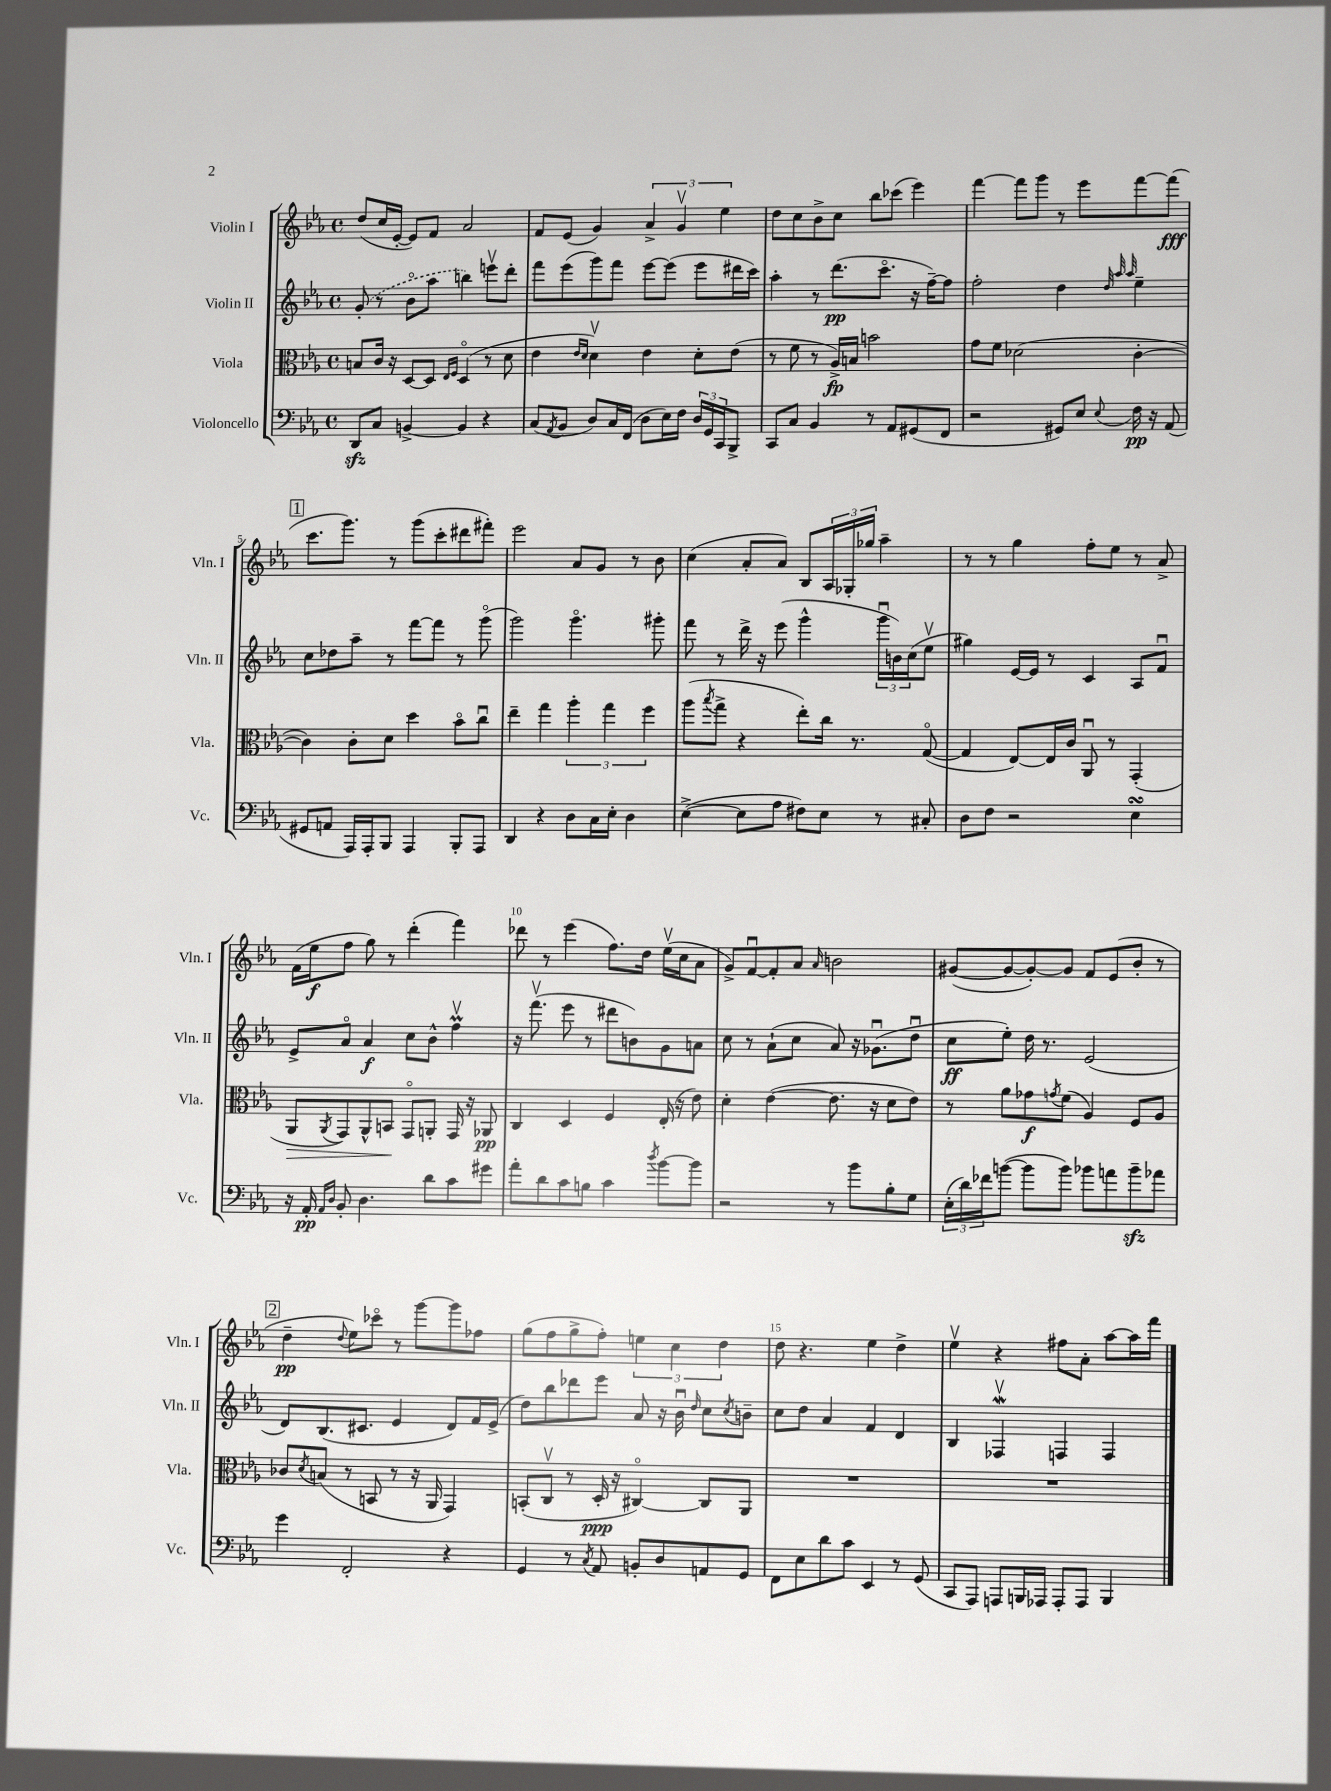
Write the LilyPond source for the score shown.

<<
\new StaffGroup <<
\new Staff = "s0" \with { instrumentName = "Violin I" shortInstrumentName = "Vln. I" } {
    \clef treble \key ees \major \defaultTimeSignature \time 4/4
    d''8( c''16 ees'16~-. ees'8) f'8 aes'2 |
    f'8 ees'8( g'4) \tuplet 3/2 { aes'4-> g'4\upbow ees''4 } |
    d''8 c''8 bes'8-> c''8 bes''8 ces'''8( ees'''4) |
    f'''4~ f'''8 g'''8 r8 ees'''8 f'''8~ f'''8\fff( |
    \mark \markup { \box "1" } c'''8. g'''8.) r8 g'''8( c'''8-. dis'''8 fis'''8-.) |
    ees'''2 aes'8 g'8 r8 bes'8 |
    c''4( aes'8-. aes'8) bes8 \tuplet 3/2 { aes16 ges16-. ges''16 } aes''4-- |
    r8 r8 g''4 f''8-. ees''8 r8 aes'8-> |
    f'16( ees''16\f f''8 g''8) r8 d'''4-.( f'''4) |
    des'''8 r8 ees'''4( f''8.) d''16 ees''16\upbow( c''16 aes'8 |
    g'8->) f'8~\downbow f'8-. aes'8 \grace { aes'16 } b'2 |
    gis'8~( gis'8~ gis'8~-.) gis'8 f'8 ees'8( bes'8-. r8 |
    \mark \markup { \box "2" } d''4--\pp \appoggiatura { d''8 } ees''8) ces'''8\flageolet r8 g'''8~ g'''8 fes''8 |
    g''8( f''8 g''8-> f''8-.) \tuplet 3/2 { e''4 c''4 d''4 } |
    d''8 r4. ees''4 d''4-> |
    ees''4\upbow r4 fis''8 aes'8-. aes''8~ aes''16 f'''16 \bar "|." |
}
\new Staff = "s1" \with { instrumentName = "Violin II" shortInstrumentName = "Vln. II" } {
    \clef treble \key ees \major \defaultTimeSignature \time 4/4
    \once \slurDashed g'8-.( r8 bes'8\flageolet aes''8 b''4) e'''8\upbow d'''8-. |
    f'''8 ees'''8( g'''8) f'''8 ees'''8~ ees'''8( ees'''8 dis'''16 c'''16) |
    aes''4-. r8 d'''8.\pp( c'''8.\flageolet r16 f''16~--) f''8 |
    f''2-. d''4 \grace { d''32 aes''32 aes''32 } ees''4-- |
    \mark \markup { \box "1" } c''8 des''8 aes''8-- r8 f'''8~ f'''8 r8 g'''8\flageolet( |
    g'''2) g'''4.\flageolet gis'''8-. |
    f'''8 r8 d'''16-> r16 ees'''8( g'''4-^ \tuplet 3/2 { g'''16\downbow b'16) c''16( } ees''8\upbow |
    gis''4) ees'16~ ees'16 r8 c'4 aes8 f'8\downbow |
    ees'8-> aes'8\flageolet aes'4\f c''8 bes'8-^ f''4\upbow\prall |
    r16 f'''8.\upbow( ees'''8 r8 dis'''8 b'8) g'8 a'8 |
    c''8 r8 aes'8-!( c''8 aes'8) r16 ges'8.\downbow( d''8\downbow |
    c''8\ff ees''8-.) d''16 r8. ees'2( |
    \mark \markup { \box "2" } d'8) bes8.( cis'8. ees'4 d'8) f'16 ees'16->( |
    d''8) bes''8 des'''8 ees'''8 aes'8 r16 bes'16\downbow \grace { d''16 } c''8 \acciaccatura { c''8 } b'8-- |
    c''8 d''8 aes'4 f'4 d'4 |
    bes4 fes4\upbow\mordent f4 f4 \bar "|." |
}
\new Staff = "s2" \with { instrumentName = "Viola" shortInstrumentName = "Vla." } {
    \clef alto \key ees \major \defaultTimeSignature \time 4/4
    b8 c'16 r16 d8~ d8 \grace { ees16 f16 } d4\flageolet( r8 d'8 |
    ees'4 \grace { ees'16 d'16 } d'4\upbow) ees'4 d'8-. ees'8( |
    r8 f'8 r8 aes16->\fp) b16 b'2 |
    g'8 f'8 des'2( c'4~-. |
    \mark \markup { \box "1" } c'4) c'8-. d'8 d''4 bes'8\flageolet c''8\downbow |
    ees''4-- g''4 \tuplet 3/2 { aes''4-. g''4 f''4 } |
    aes''8( \acciaccatura { bes''8 } g''8-> r4 ees''8-.) c''16 r8. g8~\flageolet( |
    g4 ees8~) ees16 c'16 aes,8\downbow r8 g,4-.( |
    aes,8\> \acciaccatura { aes,8 } g,8) aes,8-^ b,8\! g,8\flageolet a,8-. g,16 r16 aes,8\pp |
    c4 d4 f4 ees16-.( r16 ees'8) |
    d'4-. ees'4~( ees'8. r16 d'8 ees'8) |
    r8 aes'8 ges'8\f \acciaccatura { g'8 } f'8( aes4) f8 aes8 |
    \mark \markup { \box "2" } ces'8 \acciaccatura { d'8 } b8( r8 b,8 r8 r16 aes,16 g,4) |
    b,8-.( c8\upbow r8 d16-.\ppp r16 cis4~\flageolet) cis8 aes,8 |
    R1 |
    R1 \bar "|." |
}
\new Staff = "s3" \with { instrumentName = "Violoncello" shortInstrumentName = "Vc." } {
    \clef bass \key ees \major \defaultTimeSignature \time 4/4
    d,8\sfz c8 b,4~-> b,4 r4 |
    c8( \acciaccatura { aes,8 } bes,8 d8) c16 f,16( d8 ees16) f16 \tuplet 3/2 { d16 g,16 c,16 } bes,,8-> |
    c,8 c8 bes,4 r8 aes,8 gis,8( f,8 |
    r2 gis,8) ees8 \appoggiatura { ees8 } f16\pp r16 aes,8( |
    \mark \markup { \box "1" } gis,8 a,8 aes,,16) aes,,16-. bes,,8 aes,,4 bes,,8-. aes,,8 |
    d,4 r4 d8 c16 ees16-. d4 |
    ees4~->( ees8 aes8 fis8) ees8 r8 cis8-. |
    d8 f8 r2 ees4\turn |
    r16 aes,16-.\pp \grace { aes,16 d16 } bes,8-. d4. d'8 c'8 gis'8 |
    aes'8-. d'8 c'8 b8 c'4 \acciaccatura { d''8 } bes'8~ bes'8 |
    r2 r8 bes'8 bes8-. g8 |
    \tuplet 3/2 { ees16-.( d'16) fes'16 } b'8~( b'8 b'8) bes'8 a'8 bes'8--\sfz aes'8 |
    \mark \markup { \box "2" } g'4 f,2-. r4 |
    g,4 r8 \acciaccatura { c8 } aes,8 b,8-. d8 a,8 g,8 |
    f,8 ees8 d'8 c'8 ees,4 r8 g,8( |
    c,8 aes,,8) a,,8 b,,16 aes,,16 aes,,8-. aes,,8 b,,4 \bar "|." |
}
>>
>>
\layout { \context { \Score \override BarNumber.break-visibility = ##(#f #t #t) barNumberVisibility = #(every-nth-bar-number-visible 5) } }
